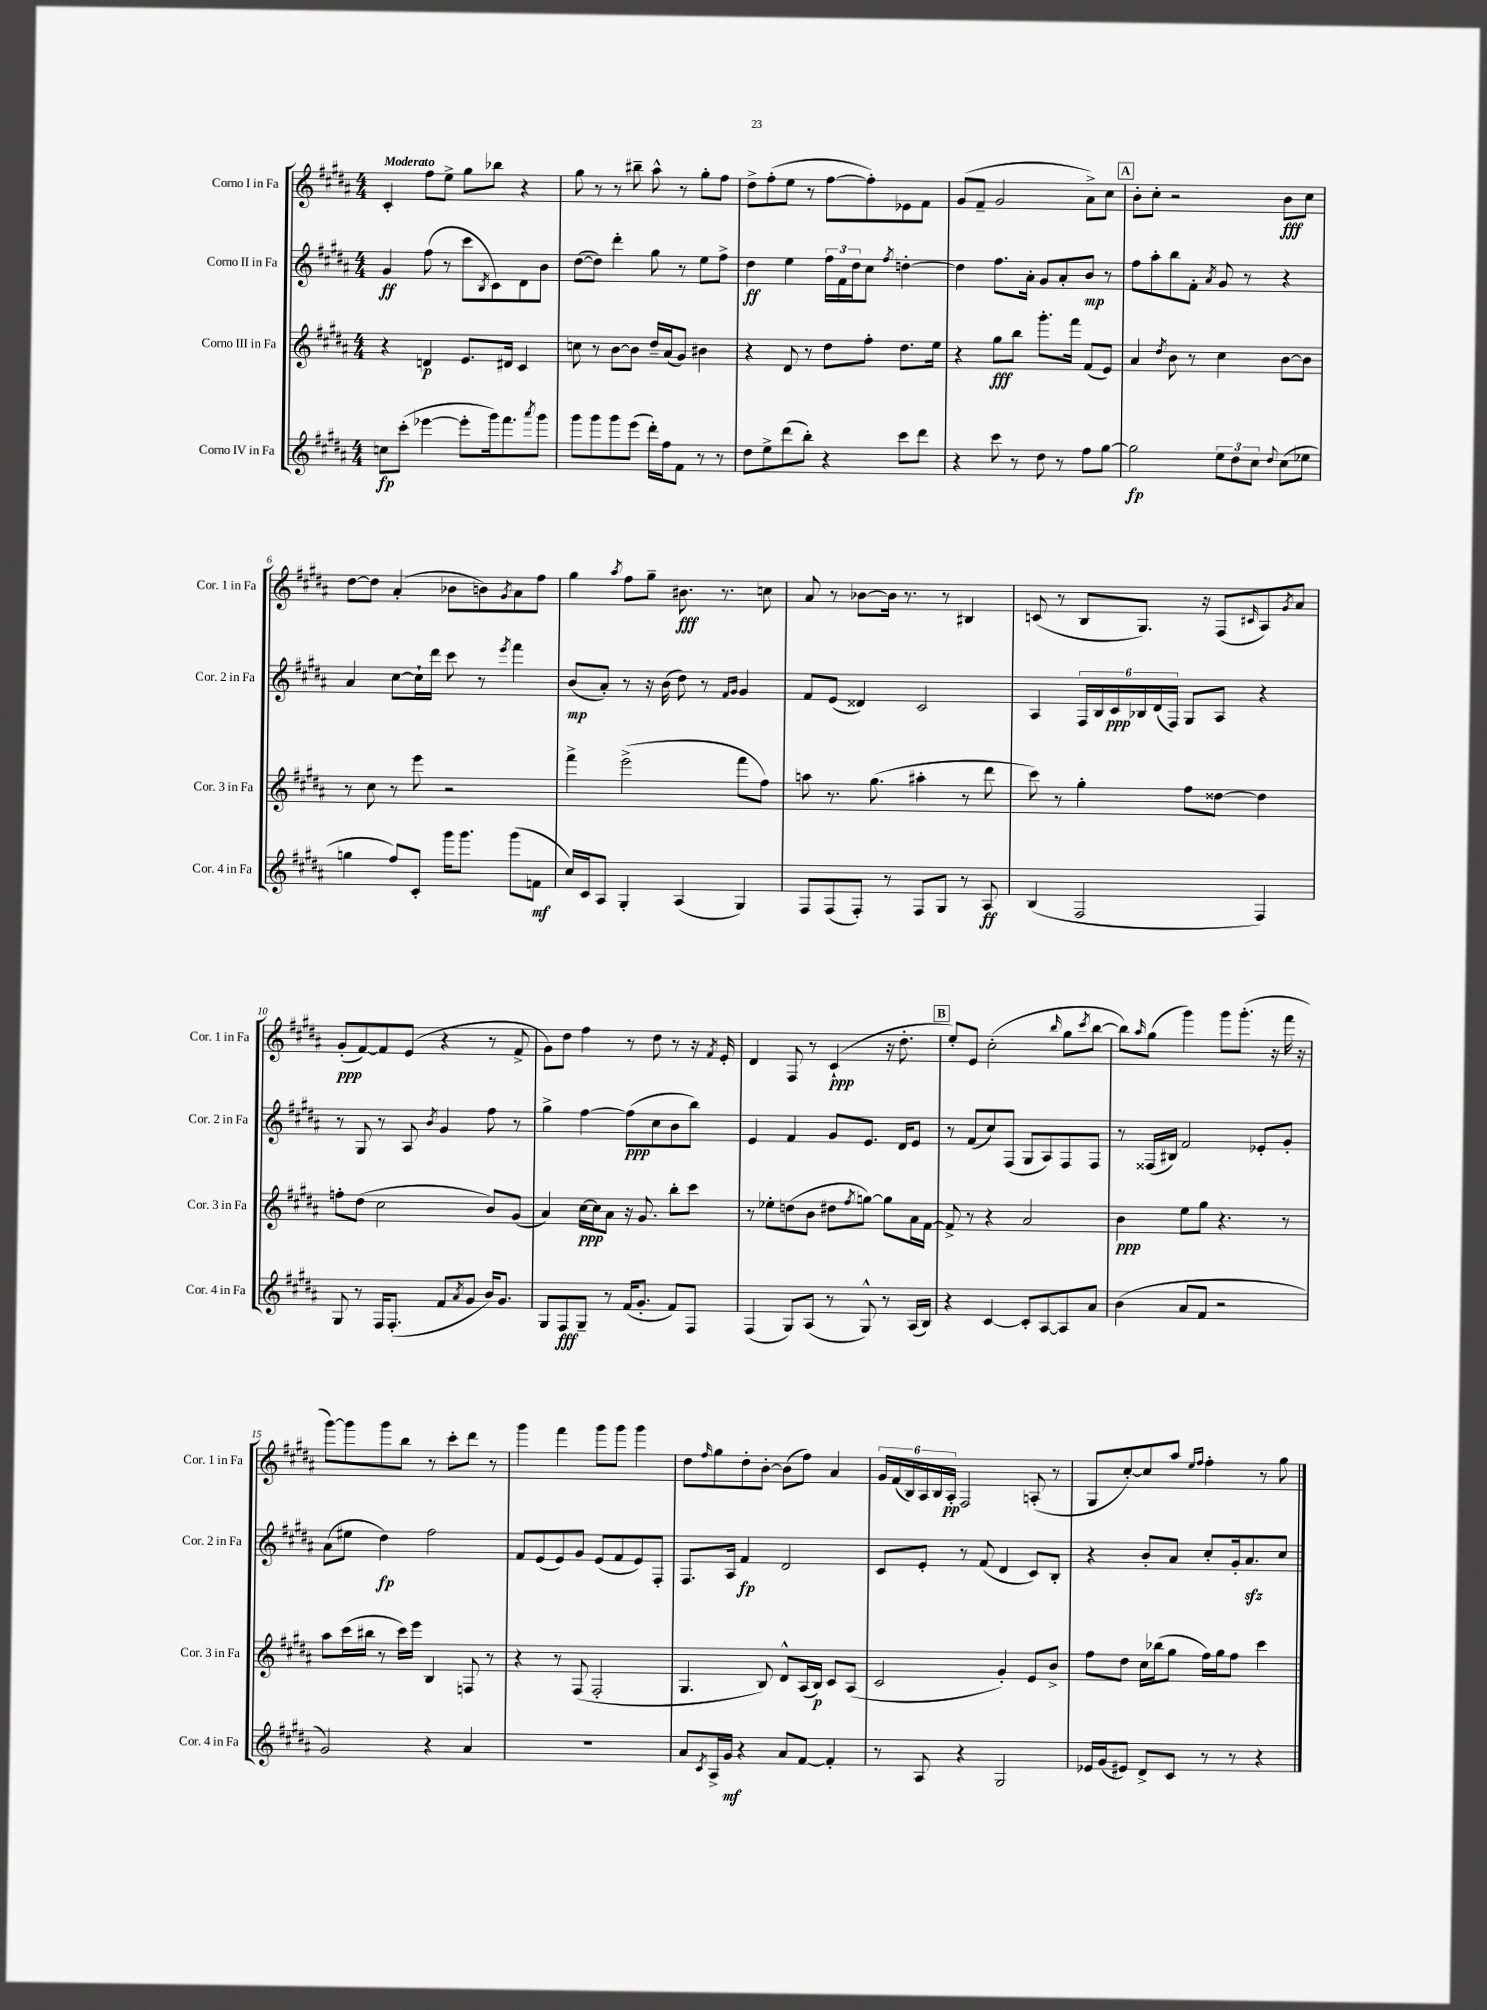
<<
\new StaffGroup <<
\new Staff = "s0" \with { instrumentName = "Corno I in Fa" shortInstrumentName = "Cor. 1 in Fa" } {
    \clef treble \key b \major \numericTimeSignature \time 4/4 \tempo "Moderato"
    cis'4-. fis''8 e''8-> gis''8 bes''8 r4 |
    gis''8 r8 r8 bis''8-- ais''8-^ r8 gis''8-. fis''8 |
    dis''8-> fis''8-.( e''8 r8 fis''8~ fis''8-.) ees'8 fis'8 |
    gis'8( fis'8-- gis'2 ais'8->) cis''8 |
    \mark \markup { \box "A" } b'8-. cis''8-. r2 b'8\fff cis''8 |
    dis''8~ dis''8 ais'4-.( bes'8 b'8) \acciaccatura { gis'8 } ais'8 fis''8 |
    gis''4 \acciaccatura { ais''8 } fis''8 gis''8-- bis'8.\fff r8. c''8 |
    ais'8 r8 bes'8~ bes'16 r8. r8 bis4 |
    c'8( r8 b8 gis8.) r16 fis8( \grace { cis'16 } ais8) \acciaccatura { gis'8 } ais'8 |
    gis'8-.\ppp( fis'8~) fis'8 e'8( r4 r8 fis'8-> |
    gis'8) dis''8 fis''4 r8 dis''8 r8 r16 \acciaccatura { fis'8 } e'16-. |
    dis'4 fis8 r8 cis'4-!\ppp( r16 dis''8.-. |
    \mark \markup { \box "B" } e''8-.) e'8 cis''2-.( \grace { b''16 } gis''8 \acciaccatura { cis'''8 } b''8~ |
    b''8) \grace { ais''16 } gis''8( gis'''4) gis'''8 gis'''8.-.( r16 fis'''16 r16 |
    gis'''8~) gis'''8 gis'''8 b''8 r8 cis'''8-. dis'''8 r8 |
    gis'''4 fis'''4 gis'''8 gis'''8 gis'''4 |
    dis''8 \grace { fis''16 } gis''8 dis''8-. b'8~-. b'8( fis''8) ais'4 |
    \tuplet 6/4 { gis'16 fis'16( b16) ais16 b16 ais16-.\pp } fis2 a8-.( r8 |
    gis8 cis''8~-.) cis''8 ais''8 \grace { e''16 fis''16 } fis''4-. r8 gis''8 \bar "|." |
}
\new Staff = "s1" \with { instrumentName = "Corno II in Fa" shortInstrumentName = "Cor. 2 in Fa" } {
    \clef treble \key b \major \numericTimeSignature \time 4/4
    gis'4\ff fis''8( r8 cis'''8 \acciaccatura { b8 } cis'8) dis'8 b'8 |
    dis''8~( dis''8) dis'''4-. gis''8 r8 e''8 fis''8-> |
    dis''4\ff e''4 \tuplet 3/2 { fis''16 fis'16 dis''16 } cis''8 \acciaccatura { fis''8 } d''4~-. |
    d''4 fis''8. ais'16-. gis'8 ais'8-. b'8\mp r8 |
    \mark \markup { \box "A" } fis''8 ais''8-. b''8 fis'8-. \acciaccatura { ais'8 } gis'8 r8 r4 |
    ais'4 cis''8~ cis''16-! dis'''16 cis'''8 r8 \acciaccatura { e'''8 } fis'''4 |
    b'8\mp( ais'8-.) r8 r16 b'16( dis''8) r8 \grace { fis'16 gis'16 } gis'4 |
    fis'8 e'8( disis'4) cis'2 |
    ais4 \tuplet 6/4 { fis16 b16 cis'16\ppp bes16 dis'16( fis16) } gis8 ais8 r4 |
    r8 gis8 r8 ais8 \acciaccatura { b'8 } gis'4 fis''8 r8 |
    gis''4-> fis''4~ fis''8\ppp( cis''8 b'8 b''8) |
    e'4 fis'4 gis'8 e'8. dis'16 e'8 |
    \mark \markup { \box "B" } r8 fis'8( cis''8) fis8( gis8 ais8) fis8 fis8 |
    r8 fisis16( bis16) fis'2 ees'8-. gis'8-. |
    ais'8( eis''8 dis''4\fp) fis''2 |
    fis'8 e'8( e'8) gis'8 e'8( fis'8 e'8) fis8-. |
    fis8. ais16 fis'4\fp dis'2 |
    cis'8 e'8-. r8 fis'8( dis'4 cis'8) b8-. |
    r4 b'8-. ais'8 cis''8-. gis'16-. ais'8.\sfz cis''8 \bar "|." |
}
\new Staff = "s2" \with { instrumentName = "Corno III in Fa" shortInstrumentName = "Cor. 3 in Fa" } {
    \clef treble \key b \major \numericTimeSignature \time 4/4
    r4 d'4\p e'8. dis'16 cis'4 |
    c''8 r8 b'8~ b'8 dis''16-- ais'16( gis'8) bis'4 |
    r4 dis'8 r8 dis''8 fis''8-. dis''8. e''16 |
    r4 gis''8\fff b''8 gis'''8.-. fis'''16 fis'8( e'8) |
    \mark \markup { \box "A" } ais'4 \acciaccatura { dis''8 } b'8 r8 cis''4 b'8~ b'8 |
    r8 cis''8 r8 e'''8 r2 |
    fis'''4-> e'''2->( fis'''8 fis''8) |
    a''8 r8. gis''8.( ais''4-. r8 dis'''8 |
    cis'''8) r8 gis''4-. fis''8 disis''8~ disis''4 |
    f''8-. dis''8( cis''2 b'8) gis'8( |
    ais'4) cis''16~\ppp cis''16 ais'8 r16 gis'8. b''8-. cis'''8 |
    r8 ees''8-. d''8( b'8 dis''8 \acciaccatura { fis''8 } g''8~) g''8 ais'16 fis'16~ |
    \mark \markup { \box "B" } fis'8-> r8 r4 ais'2 |
    b'4\ppp e''8 gis''8 r4. r8 |
    ais''8 cis'''16( bis''16 r8 cis'''16) e'''16 b4 f8 r8 |
    r4 r8 fis8( fis2-. |
    gis4. b8) dis'8-^ ais16( b16\p) cis'8 ais8( |
    cis'2 gis'4-.) e'8 b'8-> |
    fis''8 dis''8 cis''16 bes''16( gis''8 fis''16) gis''16 fis''8 cis'''4 \bar "|." |
}
\new Staff = "s3" \with { instrumentName = "Corno IV in Fa" shortInstrumentName = "Cor. 4 in Fa" } {
    \clef treble \key b \major \numericTimeSignature \time 4/4
    c''8\fp cis'''8-.( ees'''4~ ees'''8-. gis'''16) fis'''8. \acciaccatura { ais'''8 } gis'''8 |
    gis'''8 gis'''8 gis'''8 e'''8( dis'''16-.) fis''16 fis'8 r8 r8 |
    dis''8 e''8-> dis'''8( b''8-.) r4 cis'''8 dis'''8 |
    r4 cis'''8 r8 dis''8 r8 fis''8 gis''8~ |
    \mark \markup { \box "A" } gis''2\fp \tuplet 3/2 { e''8 dis''8 cis''8 } \appoggiatura { dis''8 } cis''8( ees''8 |
    g''4 fis''8) cis'8-. gis'''16 gis'''8. gis'''8( f'8\mf |
    cis''16) cis'16 ais8 gis4-. ais4( gis4) |
    fis8 fis8( fis8-.) r8 fis8 gis8 r8 ais8\ff |
    b4( fis2 fis4) |
    gis8 r8 fis16 fis8.-.( fis'8 \acciaccatura { ais'8 } gis'8 b'16) gis'8. |
    gis8 fis8\fff gis8-- r8 fis'16( gis'8.-. fis'8) fis8 |
    fis4( gis8) ais8( r8 gis8-^) r8 ais16( b16) |
    \mark \markup { \box "B" } r4 cis'4~ cis'8-. ais8~ ais8 ais'8 |
    b'4( ais'8 fis'8 r2 |
    gis'2) r4 ais'4 |
    R1 |
    ais'8 \acciaccatura { cis'8 } ais16-> gis'16\mf r4 ais'8 fis'8~ fis'4-. |
    r8 ais8 r4 gis2 |
    ees'16 gis'16( eis'8) dis'8-> cis'8 r8 r8 r4 \bar "|." |
}
>>
>>
